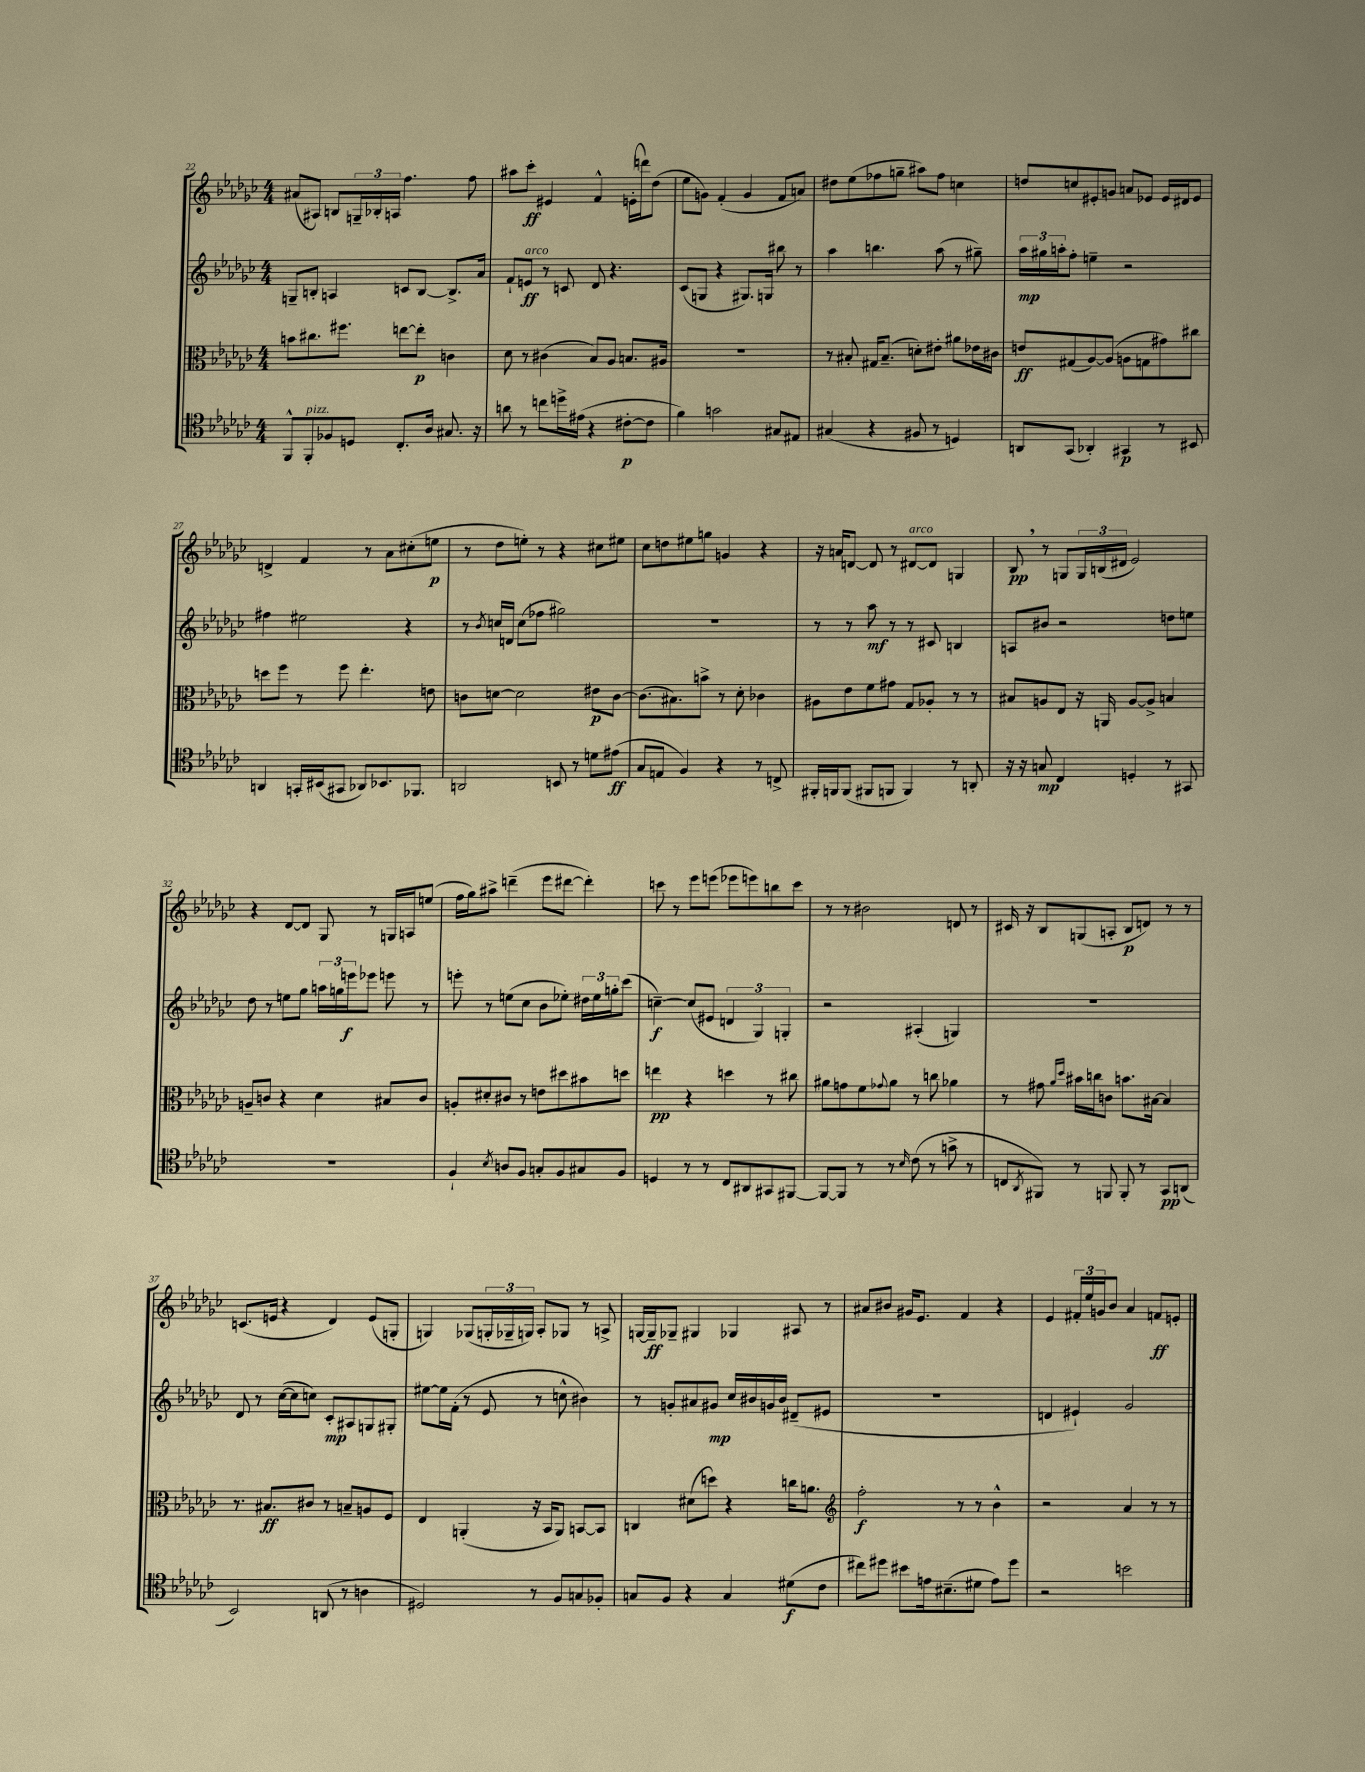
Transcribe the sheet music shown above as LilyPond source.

<<
\new StaffGroup <<
\new Staff = "s0" {
    \clef treble \key ges \major \numericTimeSignature \time 4/4
    ais'8( ais8) b8 \tuplet 3/2 { g16-- bes16-. a16 } f''4. f''8 |
    ais''8 ces'''8-.\ff eis'4 f'4-^ e'16-.( d'''16) des''8( |
    ees''8 g'8) f'4-.( g'4 f'8 a'8) |
    dis''8 ees''8( fes''8 g''8-- ais''8) fes''8 c''4 |
    d''8 c''8 eis'8-. g'8 a'8 ees'8 ees'16 dis'16 ees'8 |
    d'4-> f'4 r8 aes'8 cis''8-.( e''8\p |
    r8 des''8 e''8-.) r8 r4 cis''8 eis''8 |
    ces''8 d''8 eis''8 g''8 g'4 r4 |
    r16 a'16 d'8~ d'8 r8 dis'8~^\markup { \italic "arco" } dis'8 g4 |
    bes8\pp \breathe r8 g8 \tuplet 3/2 { g16 b16( dis'16 } ees'2) |
    r4 des'8~ des'8 ges8 r8 g16 a16 e''8( |
    f''16 ges''16) ais''8-> d'''4--( ees'''8 dis'''8~ dis'''4-.) |
    c'''8 r8 ees'''8 e'''8( ees'''8 e'''8) b''8 c'''8 |
    r8 r8 bis'2 d'8 r8 |
    cis'16 r16 bes8 g8( a8-. bes8\p d'8) r8 r8 |
    c'8.( e'16 r4 des'4) e'8( g8-. |
    g4) ges8( \tuplet 3/2 { g16-. ges16-- g16) } aes8-. ges8 r8 a8-> |
    g16~ g16--\ff ges8-- gis4 ges4 ais8 r8 |
    ais'8 bis'8 gis'16 ees'8. f'4 r4 |
    ees'4 \tuplet 3/2 { fis'16-. ees''16 g'16 } bes'8 aes'4 f'8\ff e'8-. \bar "|." |
}
\new Staff = "s1" {
    \clef treble \key ges \major \numericTimeSignature \time 4/4
    g8-- b8-. a4 c'8 b8~ b8.-> aes'16 |
    f'8-! e'8\ff^\markup { \italic "arco" } r8 c'8 des'8 r4. |
    ces'8( g8 r4 gis8.) g16 bis''8 r8 |
    aes''4 b''4. aes''8( r8 gis''8--) |
    \tuplet 3/2 { aes''16\mp gis''16 a''16-. } f''8-. e''4-- r2 |
    fis''4 eis''2 r4 |
    r8 \acciaccatura { bes'8 } c''16 d'16 c''8( fes''8 gis''2) |
    R1 |
    r8 r8 aes''8\mf r8 r8 cis'8 b4 |
    a8 bis'8 r2 d''8 e''8 |
    des''8 r8 e''8 ges''8 \tuplet 3/2 { a''16 g''16 e'''16\f } ees'''8 e'''8 r8 |
    e'''8-. r8 e''8( ces''8 bes'8 ees''8-.) \tuplet 3/2 { dis''16 ees''16 g''16-. } ces'''8( |
    c''4~--\f) c''8( eis'8 \tuplet 3/2 { d'4 ges4) g4-. } |
    r2 ais4-.( g4) |
    R1 |
    des'8 r8 ces''16~( ces''16 c''8) ces'8-.\mp ais8 g8 gis8-. |
    eis''8~ eis''16 f'16-.( r8 ees'8 r8 c''8-^ bis'4) |
    r8 g'8-. ais'8 gis'8\mp ces''16 bis'16 g'16 bis'16 dis'8--( eis'8 |
    R1 |
    d'4 eis'4-!) ges'2 \bar "|." |
}
\new Staff = "s2" {
    \clef alto \key ges \major \numericTimeSignature \time 4/4
    b'8 cis''8. fis''8. e''8~ e''8-.\p c'4 |
    des'8 r8 cis'4( bes8) aes8 b8. ais16 |
    R1 |
    r8 bis8-. gis16 bis8.--( d'8-.) eis'8-. ais'8 ees'16 cis'16 |
    e'8\ff gis8( aes8~) aes8( a8 g8 gis'8) cis''8 |
    d''8 f''8 r8 f''8 ees''4.-. e'8 |
    c'8 d'8~ d'2 eis'8\p c'8~ |
    c'8.( bis8.) b'8-> r8 des'8-. ces'4 |
    ais8 ees'8 f'8 gis'8 ges8 aes8-. r8 r8 |
    bis8 a8 ees8 r16 a,16 a8~ a8-> b4 |
    a8-- c'8 r4 des'4 bis8 c'8 |
    a8-. dis'8-. cis'8 r8 e'8 dis''8 bis'8 d''8 |
    e''4\pp r4 d''4 r8 cis''8 |
    ais'8 g'8 f'8 \appoggiatura { ges'8 } ais'8 r8 c''8 aes'4 |
    r8 gis'8 \grace { aes'16 des''16 } bis'16 c''16 c'8 b'8. bis16~ bis4 |
    r8. bis8.\ff cis'8 r8 b8-- a8 f8 |
    ees4 a,4-.( r16 bes,16 a,8) b,8~ b,8 |
    c4 dis'8( d''8) r4 c''16 a'8. |
    \clef treble f''2-.\f r8 r8 bes'4-^ |
    r2 aes'4 r8 r8 \bar "|." |
}
\new Staff = "s3" {
    \clef tenor \key ges \major \numericTimeSignature \time 4/4
    f,8-^ f,8-.^\markup { \italic "pizz." } fes8 d8 ces8.-. aes16 gis8. r16 |
    a'8 r8 c''8 d''16-> eis'16( r4 cis'8~-.\p cis'8 |
    f'4) g'2 gis8 eis8 |
    gis4( r4 fis8 r8 d4) |
    a,8 ges,8( aes,4-.) gis,4\p r8 bis,8 |
    a,4 g,16-. bis,16( gis,8 aes,8) bes,8. fes,8. |
    a,2 b,8 r8 d'8 eis'8\ff( |
    ges8 e8 f4) r4 r8 c8-> |
    fis,16-. f,16 f,8( fis,8 f,8 f,4) r8 a,8-. |
    r16 r16 g8\mp ces4 d4-. r8 gis,8 |
    r1 |
    f4-! \acciaccatura { bes8 } a8 f8 g8-. f8 gis8 f8 |
    d4 r8 r8 ces8 ais,8 gis,8 fis,8~ |
    fis,8~ fis,8 r8 r8 \grace { bes16 } ces'8( r8 g'8-> r8 |
    c8 \acciaccatura { aes,8 } fis,8) r8 f,8 f,8-. r8 ges,8\pp a,8( |
    bes,2) a,8( r8 a4 |
    dis2) r8 f8 g8 fes8-. |
    g8 f8 r4 g4 dis'8\f( ces'8 |
    cis''8) dis''8 bis'8 e'16 bis8.--( dis'8 e'8) dis''8 |
    r2 b'2 \bar "|." |
}
>>
>>
\layout { \context { \Score currentBarNumber = #22 } }
